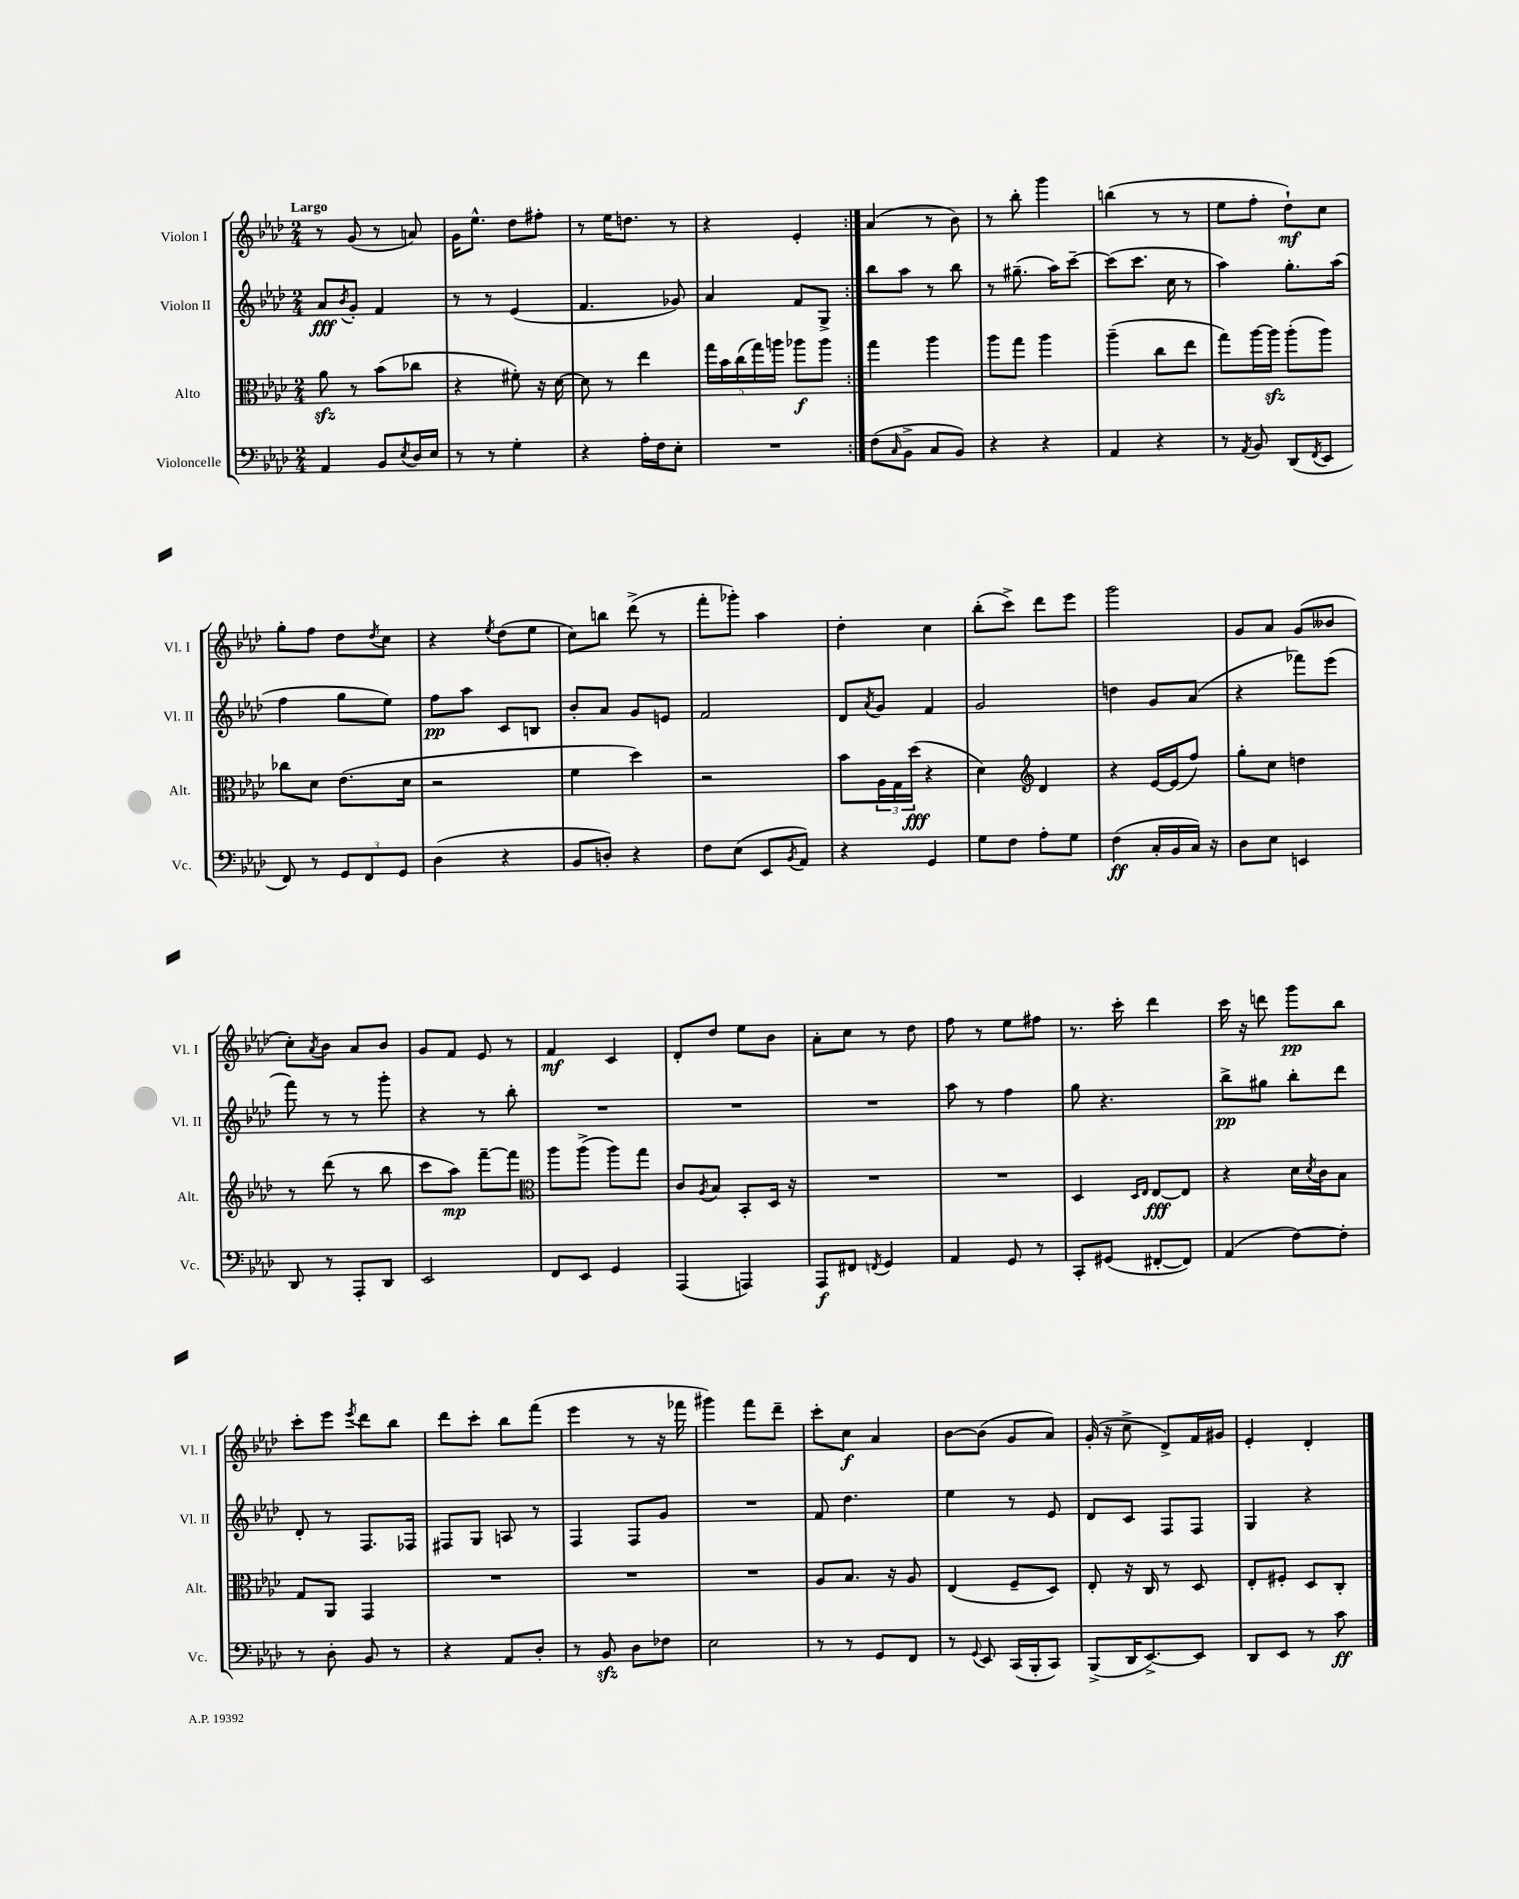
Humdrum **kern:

**kern	**kern	**kern	**kern
*staff4	*staff3	*staff2	*staff1
*clefF4	*clefC3	*clefG2	*clefG2
*k[b-e-a-d-]	*k[b-e-a-d-]	*k[b-e-a-d-]	*k[b-e-a-d-]
*M2/4	*M2/4	*M2/4	*M2/4
4AA-	8a-	8a-	8r
.	.	8qb-	.
.	8r	8g'	(8g
8BB-	(8b-	4f	8r
8qE-	.	.	.
16D-	8cc-	.	8a)
16E-	.	.	.
=	=	=	=
8r	4r	8r	16g
.	.	.	8.ee-^^
8r	.	8r	.
4G'	8f#')	(4e-	8dd-
.	16r	.	8ff#'
.	[16d-	.	.
=	=	=	=
4r	8d-]	4.f	8r
.	8r	.	16ee-
.	.	.	8.dd
16A-'	4ee-	.	.
16F	.	.	.
8E-'	.	8g-)	8r
=	=	=	=
2r	20gg	4a-	4r
.	20b-	.	.
.	(20cc	.	.
.	20gg)	.	.
.	20aa	.	.
.	8aa-	8f	4e-'
.	8aa-	8G^	.
=:|!	=:|!	=:|!	=:|!
(8F	4gg	8bb-	(4a-
16qqC	.	.	.
8BB-^	.	8aa-	.
8C	4aa-	8r	8r
8BB-)	.	8bb-	8b-)
=	=	=	=
4r	8aa-	8r	8r
.	8gg	(8.gg#~	8bb-'
4r	4aa-	.	4ggg
.	.	16aa-)	.
.	.	[8ccc~	.
=	=	=	=
4AA-	(4aa-~	(8ccc]	(4bb
.	.	8.ccc	.
4r	8cc	.	8r
.	.	16cc	.
.	8ee-	8r	8r
=	=	=	=
8r	8gg)	4aa-)	8ee-
8qAA-	.	.	.
8BB-	[16aa-	.	8ff'
.	16aa-]	.	.
(8DD-	(8aa-'	8.gg'	8dd-`)
8qFF	.	.	.
8EE-	8aa-)	.	8cc
.	.	(16aa-	.
=	=	=	=
8FF)	8cc-	4ff	8gg'
8r	8d-	.	8ff
12GG	(8.e-	8gg	8dd-
12FF	.	.	.
.	.	.	8qdd-
.	.	8ee-)	8cc
12GG	.	.	.
.	16d-	.	.
=	=	=	=
(4D-	2r	8ff	4r
.	.	8aa-	.
.	.	.	8qee-
4r	.	8c	(8dd-
.	.	8B	8ee-
=	=	=	=
8BB-	4f	8b-'	8cc)
8D')	.	8a-	8bb
4r	4dd-)	8g	(8ddd-^
.	.	8e	8r
=	=	=	=
8F	2r	2f	8fff'
(8E-	.	.	8ggg-')
8EE-	.	.	4aa-
8qBB-	.	.	.
8AA-)	.	.	.
=	=	=	=
4r	8b-	8d-	4dd-'
.	.	8qa-	.
.	24A-	8g	.
.	24G	.	.
.	(24dd-	.	.
4GG	4r	4f	4cc
=	=	=	=
8G	4d-)	2g	(8bb-'
8F	.	.	8ccc^)
*	*clefG2	*	*
8A-'	4d-	.	8ddd-
8G	.	.	8eee-
=	=	=	=
(4F	4r	4dd	2ggg
16C'	[16e-	8g	.
16BB-	(16e-]	.	.
16C)	8ff)	(8a-	.
16r	.	.	.
=	=	=	=
8D-	8gg'	4r	8g
8E-	8cc	.	8a-
4EE	4dd	8fff-)	(8g
.	.	(8eee-	8b--
=	=	=	=
8DD-	8r	8fff)	8cc')
.	.	.	8qa-
8r	(8ddd-	8r	8b-
8AAA-'	8r	8r	8a-
8DD-	8bb-	8ggg'	8b-
=	=	=	=
2EE-	8ccc	4r	8g
.	8aa-)	.	8f
.	[8fff~	8r	8e-
.	8fff]	8bb-'	8r
=	=	=	=
*	*clefC3	*	*
8FF	8aa-	2r	4f
8EE-	(8aa-^	.	.
4GG	8aa-)	.	4c
.	8gg	.	.
=	=	=	=
(4AAA-	8c	2r	8d-'
.	8qA-	.	.
.	8B-	.	8dd-
4AAA)	8BB-'	.	8ee-
.	16D-	.	8b-
.	16r	.	.
=	=	=	=
8AAA-	2r	2r	8a-'
8FF#	.	.	8cc
8qFF	.	.	.
4GG	.	.	8r
.	.	.	8dd-
=	=	=	=
4AA-	2r	8aa-	8ff
.	.	8r	8r
8GG	.	4ff	8ee-
8r	.	.	8ff#
=	=	=	=
8CC'	4D-	8gg	8.r
(8GG#	.	4.r	.
.	.	.	16ccc'
.	16qqD-	.	.
.	16qqE-	.	.
[8FF#'	[8E-	.	4ddd-
8FF#])	8E-]	.	.
=	=	=	=
(4AA-	4r	8bb-^	16ccc
.	.	.	16r
.	.	8gg#	8ddd
[8F)	16d-	8bb-'	8ggg
.	8qd-	.	.
.	16c	.	.
8F']	8B-	8ddd-	8bb-
=	=	=	=
8r	8G	8d-'	8ccc'
8D-'	8AA-	8r	8eee-
.	.	.	8qeee-
8BB-	4GG	8.F	8ddd-
8r	.	.	8bb-
.	.	16F-	.
=	=	=	=
4r	2r	8F#	8ddd-
.	.	8G	8ccc'
8AA-	.	8A	8bb-
8D-'	.	8r	(8fff
=	=	=	=
8r	2r	4F	4eee-
8BB-	.	.	.
8D-	.	8F	8r
8F-	.	8g	16r
.	.	.	16fff-
=	=	=	=
2E-	2r	2r	4ggg#)
.	.	.	8fff
.	.	.	8ddd-~
=	=	=	=
8r	8A-	8f	8ccc'
8r	8.B-	4.dd-	8cc
8GG	.	.	4a-
.	16r	.	.
8FF	8A-	.	.
=	=	=	=
8r	(4E-	4ee-	[8b-
8qqGG	.	.	.
8EE-	.	.	(8b-]
(16CC	8F~	8r	8g
16BBB-'	.	.	.
8CC)	8D-)	8e-	8a-)
=	=	=	=
(8BBB-^	8E-'	8d-	(16g'
.	.	.	16r
16DD-	16r	8c	8cc^
[8.EE-^)	16C	.	.
.	8r	8F	8d-^)
8EE-]	8D-	8F	16f
.	.	.	16g#
=	=	=	=
8DD-	8E-'	4G	4e-'
8EE-	8F#'	.	.
8r	8D-	4r	4d-'
8c	8C'	.	.
==	==	==	==
*-	*-	*-	*-
